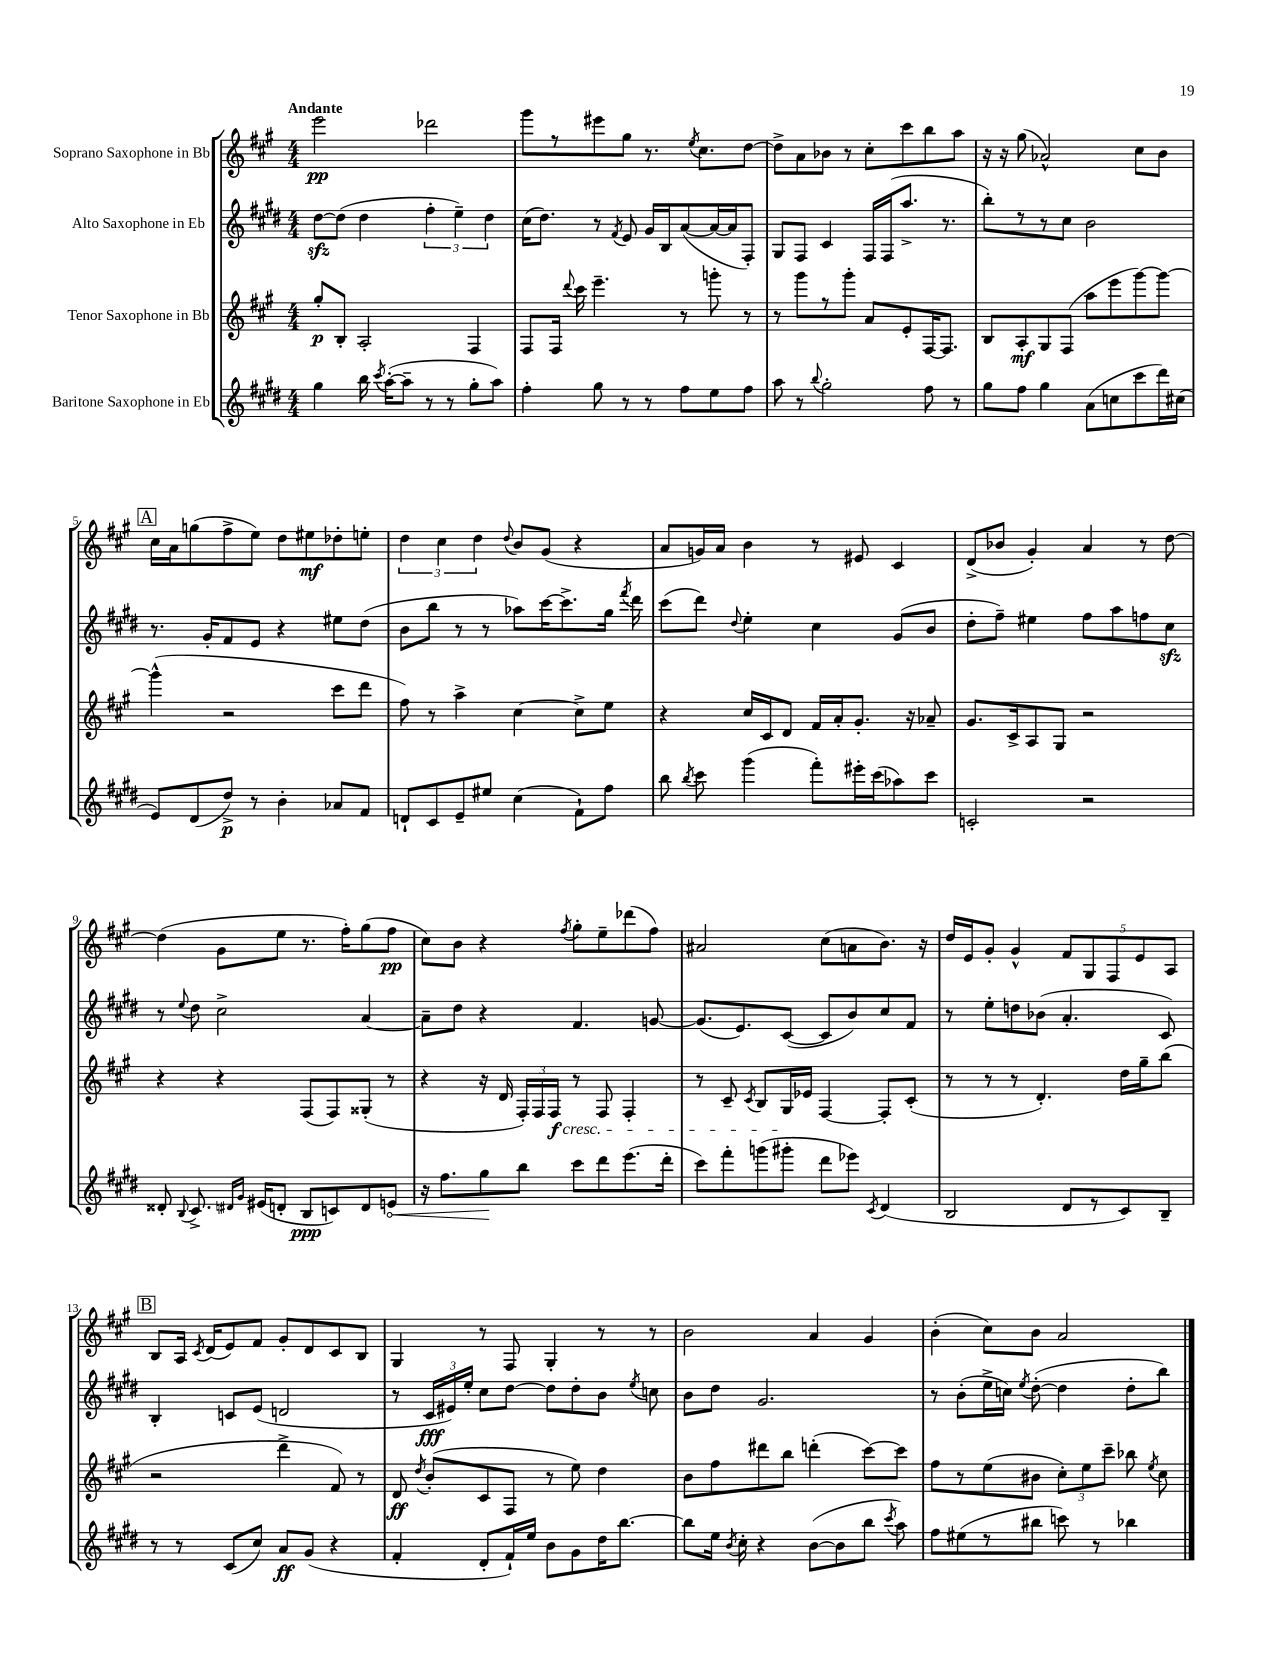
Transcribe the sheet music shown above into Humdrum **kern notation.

**kern	**kern	**kern	**kern
*staff4	*staff3	*staff2	*staff1
*clefG2	*clefG2	*clefG2	*clefG2
*k[f#c#g#d#]	*k[f#c#g#]	*k[f#c#g#d#]	*k[f#c#g#]
*M4/4	*M4/4	*M4/4	*M4/4
4gg#\	8gg#'/L	[8dd#\L	2eee\
.	8B'/J	(8dd#\]J	.
16bb\	2A'/	4dd#\	.
8qccc#/	.	.	.
([16aa'\LK	.	.	.
8aa~\]J	.	.	.
8r	.	6ff#'\	2ddd-\
8r	.	.	.
.	.	6ee~\)	.
8gg#'\L	4F#/	.	.
.	.	6dd#\	.
8aa\J)	.	.	.
=	=	=	=
4ff#'\	8F#/L	(16cc#\LK	8ggg#\L
.	.	8.dd#\J)	.
.	16F#/Jk	.	8r
.	8qqddd/	.	.
.	16ccc#\	.	.
8gg#\	4.eee~\	8r	8eee#\
.	.	8qf#/	.
8r	.	8e/	8gg#\J
8r	.	16g#/LL	8.r
.	.	16B/J	.
8ff#\L	8r	([8a/	.
.	.	.	8qee/
.	.	.	8.cc#\L
8ee\	8ggg'\	16a/_L	.
.	.	16a/]J	.
8ff#\J	8r	8F#'/J)	[8dd\J
=	=	=	=
8aa\	8r	8G#/L	8dd^\]L
8r	8ggg#\L	8F#/J	8a\
8qqbb/	.	.	.
2gg#'\	8r	4c#/	8b-\J
.	8ggg#'\J	.	8r
.	8a/L	16F#/LL	8cc#'\L
.	.	(16F#/J	.
.	8e'/	8.aa^/J	8ccc#\
8ff#\	[16F#/K	.	8bb\
.	8.F#/]J	8.r	.
8r	.	.	8aa\J
=	=	=	=
8gg#\L	8B/L	8bb'\L)	16r
.	.	.	16r
8ff#\J	8A'/	8r	(8gg#\
4gg#\	8G#/	8r	2a-^^/)
.	(8F#/J	8cc#\J	.
(8a\L	8aa\L	2b\	.
8cc\	8eee\	.	.
8ccc#\	[8ggg#\)	.	8cc#\L
16ddd#\L)	8ggg#\_J	.	8b\J
(16cc#\JJ	.	.	.
=	=	=	=
8e/L)	(4ggg#^^\]	8.r	16cc#\LL
.	.	.	16a\J
(8d#/	.	.	(8gg\
.	.	16g#'/LK	.
8dd#^/J)	2r	8f#/	8ff#^\
8r	.	8e/J	8ee\J)
4b'\	.	4r	8dd\L
.	.	.	8ee#\
8a-/L	8ccc#\L	8ee#\L	8dd-'\
8f#/J	8ddd\J	(8dd#\J	8ee'\J
=	=	=	=
8d`/L	8ff#\)	8b\L	6dd\
8c#/	8r	8bb\J	.
.	.	.	6cc#\
8e~/	4aa^\	8r	.
.	.	.	6dd\
8ee#/J	.	8r	.
.	.	.	8qqdd/
(4cc#\	[4cc#\	8aa-\L)	8b/L
.	.	[16ccc#\K	(8g#/J
.	.	8.ccc#^\]	.
8f#`\L)	8cc#^\]L	.	4r
8ff#\J	8ee\J	16gg#\Jk	.
.	.	8qfff#/	.
.	.	16ddd#\	.
=	=	=	=
8bb\	4r	(8ccc#\L	8a/L
8qbb/	.	.	.
8ccc#\	.	8ddd#\J)	16g/L)
.	.	.	16a/JJ
.	.	8qqdd#/	.
(4ggg#\	16cc#/LL	4ee'\	4b\
.	16c#/J	.	.
.	8d/J	.	.
8fff#'\L)	16f#/LL	4cc#\	8r
.	16a'/J	.	.
16eee#'\L	8.g#'/J	.	8e#/
(16ccc#\J	.	.	.
8aa-\)	.	(8g#/L	4c#/
.	16r	.	.
8ccc#\J	8a-~/	8b/J	.
=	=	=	=
2c'/	8.g#/L	8dd#'\L	(8d^/L
.	.	8ff#~\J)	8b-/J
.	16c#^/k	.	.
.	8A/	4ee#\	4g#'/)
.	8G#/J	.	.
2r	2r	8ff#\L	4a/
.	.	8aa\	.
.	.	8ff\	8r
.	.	8cc#\J	[8dd\
=	=	=	=
8d##'/	4r	8r	(4dd\]
8qqB/	.	8qqee/	.
8.c#^/	.	8dd#\	.
.	4r	2cc#^\	8g#\L
16qqd#/LL	.	.	.
16qqg#/JJ	.	.	.
(16e#/LK	.	.	.
8d'/J	.	.	8ee\J
8B/L	(8F#/L	.	8.r
8c/)	8F#/)	.	.
.	.	.	16ff#'\LK)
8d/	(8G##'/J	[4a/	(8gg#\
8e/J	8r	.	8ff#\J
=	=	=	=
16r	4r	8a~\]L	8cc#\L)
8.ff#\L	.	.	.
.	.	8dd#\J	8b\J
8gg#\	16r	4r	4r
.	16d/	.	.
8bb\J	24F#'/LL)	.	.
.	24F#/	.	.
.	24F#/JJ	.	.
.	.	.	8qff#/
8ccc#\L	8r	4.f#/	8gg#'\L
8ddd#\	8F#/	.	8ee~\
(8.eee\	4F#'/	.	(8ddd-\
.	.	[8g/	8ff#\J)
16ddd#'\Jk	.	.	.
=	=	=	=
8ccc#\L)	8r	(8.g/]L	2a#/
8fff#'\	8c#~/	.	.
.	.	8.e/)	.
.	8qc#/	.	.
(8ggg\	8B/L	.	.
8ggg#'\J	16G#/L	([8c#/J	.
.	16e-/JJ	.	.
8ddd#\L	[4F#/	8c#/]L	(8cc#\L
8eee-\J)	.	8b/)	8a\
8qc#/	.	.	.
(4d#/	8F#'/]L	8cc#/	8.b\J)
.	(8c#'/J	8f#/J	.
.	.	.	16r
=	=	=	=
2B/	8r	8r	16dd/LL
.	.	.	16e/J
.	8r	8ee'\L	8g#'/J
.	8r	8dd\	4g#^^/
.	4.d'/)	(8b-\J	.
8d#/L	.	4.a'/	10f#/L
.	.	.	10G#/
8r	.	.	.
.	.	.	10F#/
8c#/)	16dd\LL	.	.
.	.	.	10e/
.	16gg#~\J	.	.
8B~/J	(8bb\J	8c#/)	.
.	.	.	10A/J
=	=	=	=
8r	2r	4B'/	8B/L
8r	.	.	16A/Jk
.	.	.	8qc#/
.	.	.	(16d/LK
(8c#/L	.	8c/L	8e/)
8cc#/J)	.	(8e/J	8f#/J
8a/L	4ddd^\	2d/	8g#'/L
(8g#/J	.	.	8d/
4r	8f#/)	.	8c#/
.	8r	.	8B/J
=	=	=	=
4f#'/	8d/	8r	4G#/
.	8qdd/	.	.
.	(8b'/L	24c#/LL	.
.	.	24e#/)	.
.	.	24ee'/JJ	.
8d#'/L	8c#/	8cc#\L	8r
16f#`/L)	8F#/J	[8dd#\J	8F#/
16ee/JJ	.	.	.
8b\L	8r	8dd#\]L	4G#'/
8g#\	8ee\)	8dd#'\	.
16dd#\K	4dd\	8b\J	8r
[8.bb\J	.	.	.
.	.	8qee/	.
.	.	8cc\	8r
=	=	=	=
8bb\]L	8b\L	8b\L	2b\
16ee\Jk	8ff#\	8dd#\J	.
8qb/	.	.	.
16cc#'\	.	.	.
4r	8ddd#\	2.g#/	.
.	8bb\J	.	.
([8b\L	(4ddd'\	.	4a/
8b\]	.	.	.
8bb\J	[8ccc#\L)	.	4g#/
8qccc#/	.	.	.
8aa\)	8ccc#\]J	.	.
=	=	=	=
8ff#\L	8ff#\L	8r	(4b'\
(8ee#\	8r	(8b'\L	.
8r	(8ee\	16ee^\L	8cc#\L)
.	.	16cc\JJ)	.
.	.	8qee/	.
8bb#\J	8b#\J	([8dd#'\	8b\J
8ccc\)	12cc#'\L)	4dd#\]	2a/
.	12ee\	.	.
8r	.	.	.
.	12ccc#~\J	.	.
4bb-\	8bb-\	8dd#'\L	.
.	8qee/	.	.
.	8cc#\	8bb\J)	.
==	==	==	==
*-	*-	*-	*-
